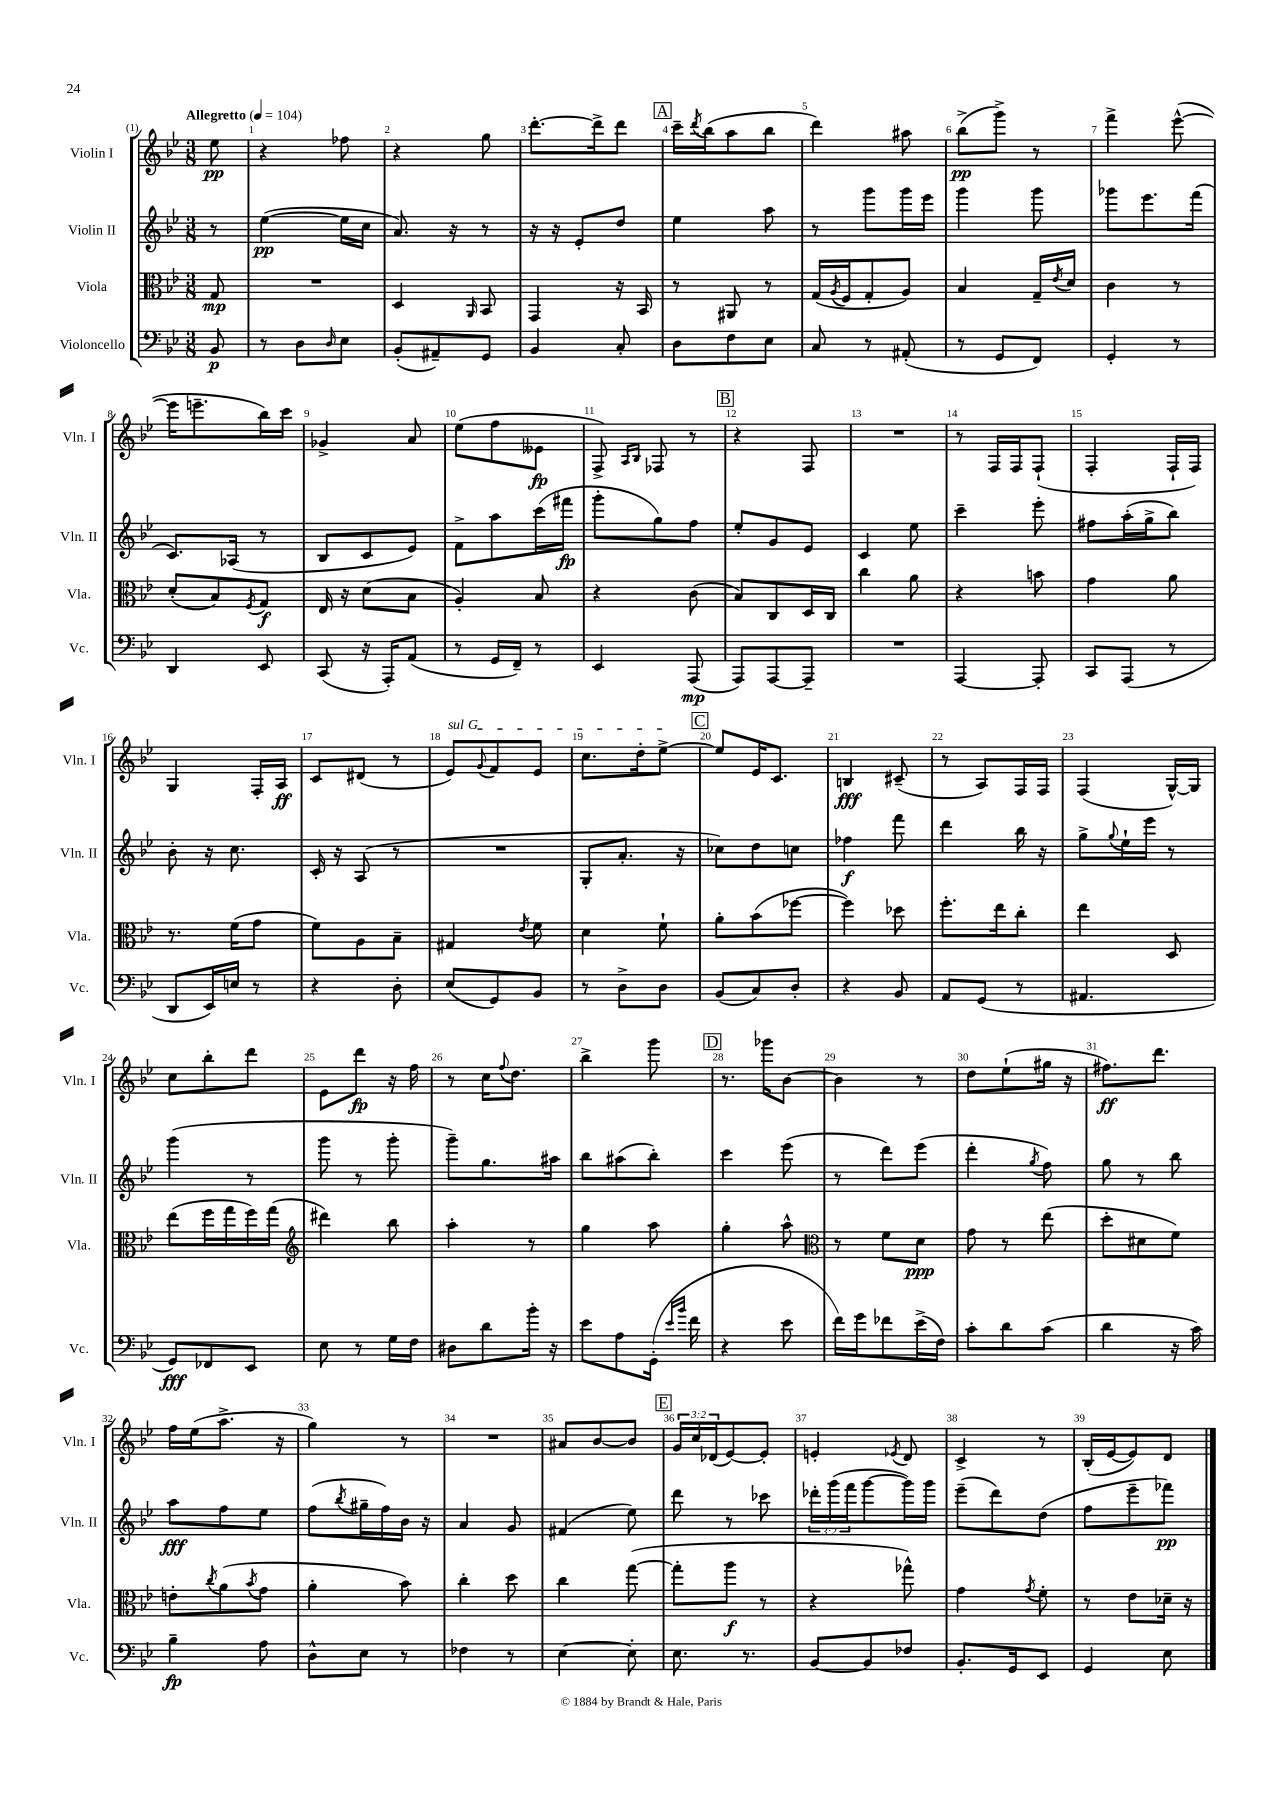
<<
\new StaffGroup <<
\new Staff = "s0" \with { instrumentName = "Violin I" shortInstrumentName = "Vln. I" } {
    \clef treble \key bes \major \numericTimeSignature \time 3/8 \override Staff.TupletNumber.text = #tuplet-number::calc-fraction-text \partial 8 \tempo "Allegretto" 4 = 104
    ees''8\pp |
    r4 fes''8 |
    r4 g''8 |
    d'''8.~-. d'''16-> d'''8 |
    \mark \markup { \box "A" } c'''16-- \acciaccatura { d'''8 } bes''16( a''8 bes''8 |
    d'''4) ais''8 |
    bes''8->\pp( g'''8->) r8 |
    f'''4-> ees'''8~-^( |
    ees'''16 e'''8.-- bes''16) c'''16 |
    ges'4-> a'8 |
    ees''8( f''8 eeses'8\fp |
    f8->) \grace { a16 bes16 } fes8 r8 |
    \mark \markup { \box "B" } r4 f8 |
    R4. |
    r8 f16 f16 f8-!( |
    f4-. f16-! f16) |
    g4 f16-. a16\ff |
    c'8 dis'8( r8 |
    \once \override TextSpanner.bound-details.left.text = \markup { \italic "sul G" } ees'8\startTextSpan) \appoggiatura { g'8 } f'8 ees'8 |
    c''8. d''16-. ees''8~->\stopTextSpan |
    \mark \markup { \box "C" } ees''8 ees'16 c'8. |
    b4\fff cis'8--( |
    r8 a8) f16 f16 |
    f4( g16~-^) g16 |
    c''8 bes''8-. d'''8 |
    ees'8 d'''8\fp r16 f''16 |
    r8 c''16 \appoggiatura { f''8 } d''8. |
    bes''4-> g'''8 |
    \mark \markup { \box "D" } r8. ges'''16 bes'8~ |
    bes'4 r8 |
    d''8 ees''8-!( gis''16 r16 |
    fis''8.\ff) d'''8. |
    f''16 ees''16( a''8.-> r16 |
    g''4) r8 |
    R4. |
    ais'8 bes'8~ bes'8 |
    \mark \markup { \box "E" } \tuplet 3/2 { g'16 c''16 des'16( } ees'8~) ees'8-. |
    e'4-. \acciaccatura { ees'8 } d'8 |
    c'4-> r8 |
    bes16-.( ees'16~ ees'8) d'8 \bar "|." |
}
\new Staff = "s1" \with { instrumentName = "Violin II" shortInstrumentName = "Vln. II" } {
    \clef treble \key bes \major \numericTimeSignature \time 3/8 \override Staff.TupletNumber.text = #tuplet-number::calc-fraction-text \partial 8
    r8 |
    ees''4~\pp( ees''16 c''16 |
    a'8.) r16 r8 |
    r16 r16 ees'8-. d''8 |
    \mark \markup { \box "A" } ees''4 a''8 |
    r8 g'''8 g'''16 ees'''16 |
    g'''4 g'''8 |
    ges'''8 ees'''8. f'''16( |
    c'8.) aes16( r8 |
    bes8 c'8 ees'8) |
    f'8-> a''8 c'''16( fis'''16\fp |
    g'''8-. g''8) f''8 |
    \mark \markup { \box "B" } ees''8-. g'8 ees'8 |
    c'4 ees''8 |
    c'''4-- ees'''8-. |
    fis''8 a''16-.( g''16-> bes''8) |
    bes'8-. r16 c''8. |
    c'16-. r16 a8( r8 |
    R4. |
    g8-. a'8.-. r16 |
    \mark \markup { \box "C" } ces''8) d''8 c''8 |
    fes''4\f f'''8 |
    d'''4 bes''16 r16 |
    g''8-> \appoggiatura { g''8 } ees''16-! ees'''16 r8 |
    g'''4( r8 |
    g'''8 r8 g'''8-. |
    g'''8--) g''8. ais''16 |
    bes''8 ais''8( bes''8-.) |
    \mark \markup { \box "D" } c'''4 ees'''8( |
    r8 d'''8) ees'''8( |
    d'''4-. \acciaccatura { g''8 } f''8) |
    g''8 r8 bes''8 |
    a''8\fff f''8 ees''8 |
    f''8( \acciaccatura { bes''8 } gis''16-- f''16) bes'16 r16 |
    a'4 g'8 |
    fis'4( ees''8) |
    \mark \markup { \box "E" } d'''8 r8 ces'''8 |
    \tuplet 3/2 { des'''16-. g'''16( f'''16 } g'''8~ g'''16) g'''16 |
    ees'''8--( d'''8) d''8( |
    f''8 ees'''8-- fes'''8\pp) \bar "|." |
}
\new Staff = "s2" \with { instrumentName = "Viola" shortInstrumentName = "Vla." } {
    \clef alto \key bes \major \numericTimeSignature \time 3/8 \partial 8
    g8\mp |
    R4. |
    d4 \grace { a,16 } bes,8 |
    g,4 r16 bes,16 |
    \mark \markup { \box "A" } r8 ais,8 r8 |
    g16( \acciaccatura { a8 } f16 g8-. a8) |
    bes4 g16-- \acciaccatura { ees'8 } d'16 |
    c'4 r8 |
    d'8-.( bes8) \acciaccatura { f8 } g8\f |
    ees16 r16 d'8( bes8 |
    a4-.) bes8 |
    r4 c'8( |
    \mark \markup { \box "B" } bes8) c8 d16 c16 |
    c''4 a'8 |
    r4 b'8 |
    g'4 a'8 |
    r8. f'16( g'8 |
    f'8) a8 bes8-- |
    gis4 \acciaccatura { ees'8 } f'8 |
    d'4 f'8-! |
    \mark \markup { \box "C" } a'8-. bes'8( fes''8~ |
    fes''4) des''8 |
    f''8.-. ees''16 c''8-. |
    ees''4 d8 |
    ees''8( f''16 g''16 f''16) g''16( |
    \clef treble dis'''4) bes''8 |
    a''4-. r8 |
    g''4 a''8 |
    \mark \markup { \box "D" } g''4-. a''8-^ |
    \clef alto r8 f'8 d'8\ppp |
    g'8 r8 ees''8( |
    d''8-. dis'8 f'8) |
    e'8-. \acciaccatura { c''8 } a'8( \acciaccatura { bes'8 } g'8 |
    a'4-. bes'8) |
    c''4-. d''8 |
    c''4 g''8~( |
    \mark \markup { \box "E" } g''8-. a''8\f r8 |
    r4 ges''8-^) |
    g'4 \acciaccatura { g'8 } f'8-. |
    r8 ees'8 des'16-- r16 \bar "|." |
}
\new Staff = "s3" \with { instrumentName = "Violoncello" shortInstrumentName = "Vc." } {
    \clef bass \key bes \major \numericTimeSignature \time 3/8 \partial 8
    bes,8\p |
    r8 d8 \grace { d16 } ees8 |
    bes,8-.( ais,8--) g,8 |
    bes,4 c8-. |
    \mark \markup { \box "A" } d8 f8 ees8 |
    c8 r8 ais,8-.( |
    r8 g,8 f,8) |
    g,4-. r8 |
    d,4 ees,8 |
    c,8( r16 a,,16-.) a,8( |
    r8 g,16 f,16--) r8 |
    ees,4 a,,8\mp( |
    \mark \markup { \box "B" } a,,8) a,,8~ a,,8-- |
    R4. |
    a,,4~ a,,8-. |
    c,8 a,,8( r8 |
    d,8 ees,16) e16 r8 |
    r4 d8-. |
    ees8( g,8) bes,8 |
    r8 d8-> d8 |
    \mark \markup { \box "C" } bes,8( c8) d8-. |
    r4 bes,8 |
    a,8 g,8( r8 |
    ais,4. |
    g,8\fff) fes,8 ees,8 |
    ees8 r8 g16 f16 |
    dis8 d'8 bes'16-. r16 |
    ees'8 a8 g,16-.( \grace { ees'16 bes'16 } f'16 |
    \mark \markup { \box "D" } r4 ees'8 |
    f'16) g'16 fes'8 ees'16->( f16) |
    c'8-. d'8 c'8( |
    d'4 r16 c'16) |
    bes4--\fp a8 |
    d8-^ ees8 r8 |
    fes4 r8 |
    ees4~ ees8-. |
    \mark \markup { \box "E" } ees8. r8. |
    bes,8~ bes,8 fes8 |
    bes,8.-. g,16 ees,8 |
    g,4 ees8 \bar "|." |
}
>>
>>
\layout { \context { \Score \override BarNumber.break-visibility = ##(#f #t #t) barNumberVisibility = #all-bar-numbers-visible } }
